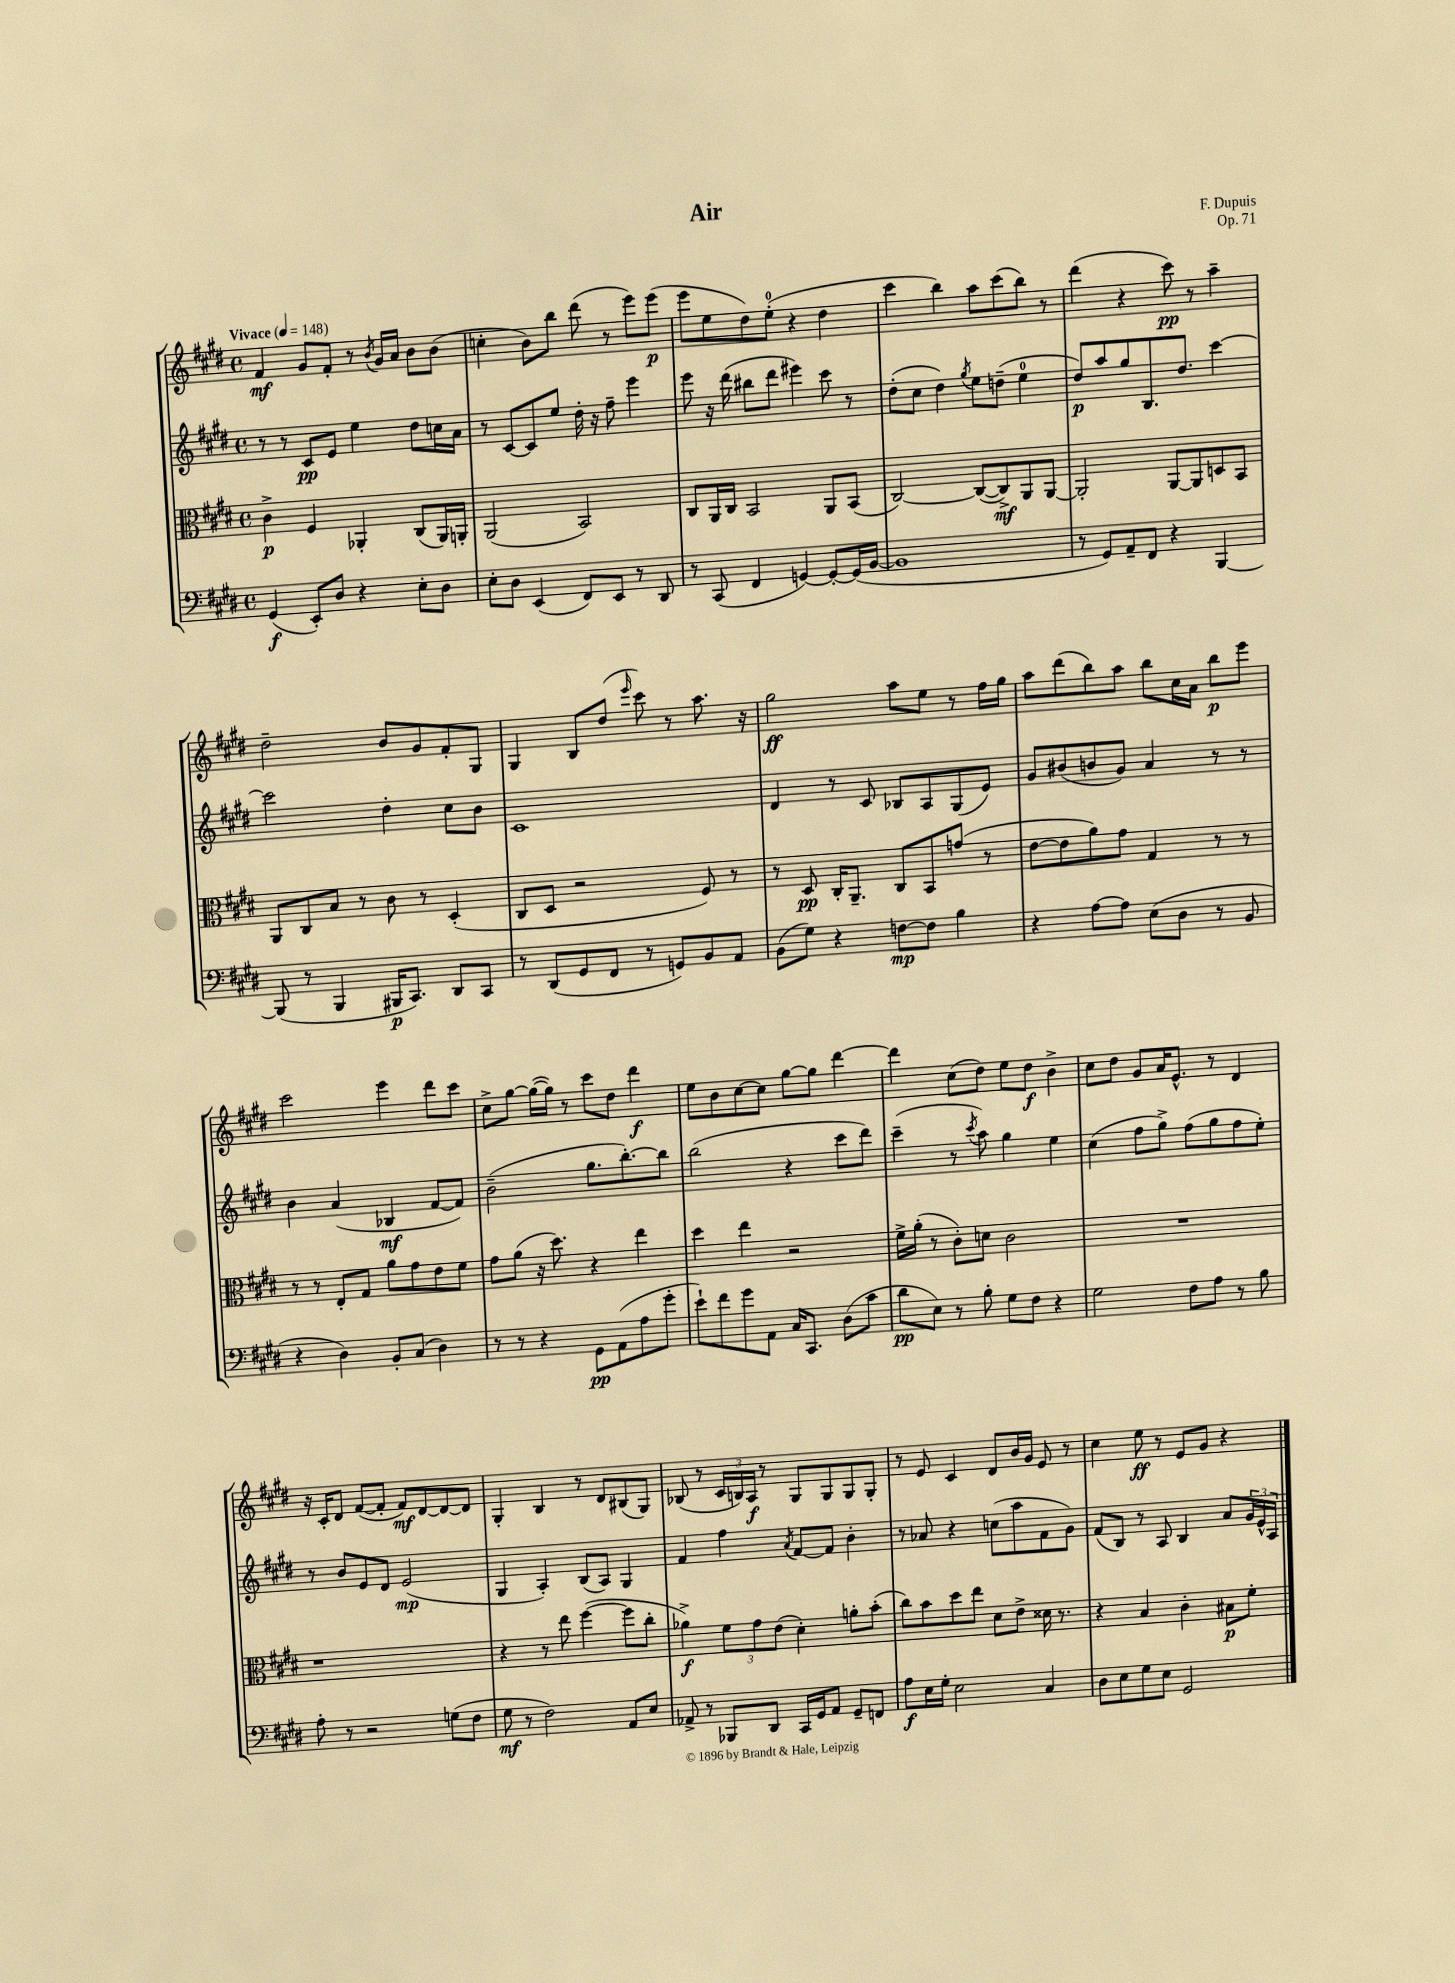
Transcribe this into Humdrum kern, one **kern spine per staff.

**kern	**kern	**kern	**kern
*staff4	*staff3	*staff2	*staff1
*clefF4	*clefC3	*clefG2	*clefG2
*k[f#c#g#d#]	*k[f#c#g#d#]	*k[f#c#g#d#]	*k[f#c#g#d#]
*M4/4	*M4/4	*M4/4	*M4/4
*met(c)	*met(c)	*met(c)	*met(c)
*MM148	*MM148	*MM148	*MM148
(4GG#/	4c#^\	8r	4f#/
.	.	8r	.
8EE'/L)	4F#/	8c#/L	8g#/L
8D#/J	.	8e/J	8f#'/J
4r	4AA-'/	4ee\	8r
.	.	.	8qb/
.	.	.	16g#/LL
.	.	.	16a/JJ
8E'\L	(8C#/L	8dd#\L	8b\L
8D#\J	16AA-/L)	16cc\L	(8b\J
.	16AA'/JJ	16a\JJ	.
=	=	=	=
8E'\L	(2AA/	8r	4cc'\
8D#\J	.	[8c#/L	.
(4EE/	.	8c#/]	8b\L)
.	.	8ee/J	8bb\J
8FF#/L)	2BB/)	16dd#'\	(8ddd#\
.	.	16r	.
8EE/J	.	8ff#~\	8r
8r	.	4eee\	8eee\L)
8DD#/	.	.	(8eee\J
=	=	=	=
8r	8C#/L	8eee\	8eee\L
(8CC#/	16AA/L	16r	8ee\
.	16C#/JJ	(16ddd#\	.
4FF#/	2BB/	8bb#\L	8dd#\)
.	.	8ddd#\J	(8ee'\J
[4GG/)	.	4eee#\)	4r
8GG'/_L	8AA/L	8ccc#\	4dd#\
(16GG/]L	(8BB/J	8r	.
[16BB/JJ	.	.	.
=	=	=	=
1BB]	[2C#/)	(8dd#'\L	4ccc#\
.	.	8cc#\J	.
.	.	4dd#\)	4bb\)
.	.	8qgg#/	.
.	(8C#/_L	8ee\L	8aa\L
.	8C#^/])	(8dd~\J	(8ccc#\
.	8AA/	4ee\	8bb\J)
.	[8AA/J	.	8r
=	=	=	=
8r	2AA'/]	8dd#/L)	(4ddd#\
8GG#/L)	.	8aa/	.
8AA~/	.	8gg#/	4r
8FF#/J	.	8.B/	.
4r	[8AA/L	.	8ccc#\)
.	.	8.dd#/J	.
.	8AA/]	.	8r
[4BBB/	8D/	[4ccc#\	4aa~\
.	8BB/J	.	.
=	=	=	=
(8BBB/]	8AA/L	2ccc#\]	2dd#~\
8r	8C#/	.	.
4BBB/	8B/J	.	.
.	8r	.	.
16BBB#/LK	8c#\	4dd#'\	8b/L
8.CC#/J)	.	.	.
.	8r	.	8g#/
8DD#/L	(4D#'/	8cc#\L	8f#'/
8CC#/J	.	8b\J	8G#/J
=	=	=	=
8r	8C#/L	1c#	4G#/
(8DD#/L	8D#/J	.	.
8GG#/	2r	.	8B/L
8FF#/J	.	.	(8dd#/J
.	.	.	16qqeee/
8r	.	.	8ccc#\)
8GG/L)	.	.	8r
8BB/	8F#/)	.	8.aa\
8AA/J	8r	.	.
.	.	.	16r
=	=	=	=
(8BB\L	8r	4d#/	2gg#\
8G#\J)	8D#/	.	.
4r	16C#'/LK	8r	.
.	8.AA~/J	.	.
.	.	8c#/	.
[8F\L	8C#/L	8B-/L	8aa\L
8F\]J	8BB/	8A/	8ee\J
4B\	(8g/J	(8G#/	8r
.	8r	8e/J)	16ff#\LL
.	.	.	16gg#\JJ
=	=	=	=
4r	[8e\L	8g#/L	8aa\L
.	8e\]	(8b#/	(8ddd#\
[8A\L	8a\)	8b/	8bb\)
8A\]J	8g#\J	8g#/J)	8aa\J
(8E\L	4G#/	4a/	8bb\L
8D#\J	.	.	16cc#\L
.	.	.	16a\JJ
8r	8r	8r	8bb\L
8BB/	8r	8r	8eee\J
=	=	=	=
4r	8r	4b\	2ccc#\
.	8r	.	.
4D#\)	8E'/L	(4a/	.
.	8G#/J	.	.
8BB'/L	8a\L	4B-/	4eee\
(8C#/J	8g#\	.	.
4D#\)	8e\	[8f#/L	8ddd#\L
.	8f#\J	8f#/]J)	8ccc#\J
=	=	=	=
8r	8g#\L	(2b~\	8cc#^\L
8r	(8a\J	.	[8gg#\J
4r	16r	.	(16gg#\_LL
.	8.dd#\)	.	16gg#\]JJ)
.	.	.	8r
8GG#\L	4r	8.gg#\L	8ccc#\L
(8AA\	.	.	8dd#\J
.	.	[8.bb'\)	.
8A\	4ee\	.	4ddd#\
8g#'\J	.	8bb\]J	.
=	=	=	=
8e`\L)	4dd#\	(2bb\	8ee\L
8f#\	.	.	8b\
8g#\	4ee\	.	[8cc#\
8AA\J	.	.	8cc#\]J
16C#/LK	2r	4r	[8gg#\L
8.CC#/J	.	.	.
.	.	.	8gg#\]J
(8D#\L	.	8ccc#\L	[4ddd#\
8c#\J	.	8ddd#\J)	.
=	=	=	=
8d#\L	16f#^\LL	(4ccc#~\	4ddd#\]
.	(16a'\JJ	.	.
8E\J)	8r	.	.
8r	8c#'\L)	8r	(8cc#\L
.	.	8qccc#/	.
8B'\	8d\J	8aa\)	8dd#\J)
8G#\L	2c#\	4gg#\	8ee\L
8F#\J	.	.	8dd#\J
4r	.	4ee\	4b^\
=	=	=	=
2G#\	1r	(4cc#\	8cc#\L
.	.	.	8dd#\J
.	.	8ff#\L	8g#/L
.	.	8gg#^\J)	16a/K
.	.	.	8.e^^/J
8F#\L	.	(8ff#\L	.
8A\J	.	8gg#\	8r
8r	.	8ff#\	4d#/
8B\	.	8ee'\J)	.
=	=	=	=
8A'\	1r	8r	16r
.	.	.	16c#'/LK
8r	.	8b/L	8d#/J
2r	.	8e/	([8f#/L
.	.	8d#/J	8f#'/]J
.	.	(2e/	8f#/L)
.	.	.	[8d#/
(8G\L	.	.	8d#/_
8F#\J	.	.	8d#/]J
=	=	=	=
8G#\	4r	4G#/	4G#'/
8r	.	.	.
2F#\)	8r	4A'/)	4B/
.	8ee\	.	.
.	([4ff#\	(8B/L	8r
.	.	8A/J)	8d#/L
8AA/L	8ff#\]L	4G#/	(8B#/
8E/J	8cc#'\J	.	8G#/J)
=	=	=	=
8AA-^/	4a-^\)	4f#/	(8B-/
8r	.	.	8r
8BBB-/L	12f#\L	4ff#\	24c#/LL
.	.	.	24B/)
.	12g#\	.	24A/JJ
8DD#/J	.	.	8r
.	(12e\J	.	.
.	.	8qa/	.
16CC#/LL	4d#'\)	[8f#/L	8G#/L
16GG#/J	.	.	.
8AA-/J	.	8f#/]J	8G#/
8GG#~/L	8a'\L	4b'\	8G#/
8FF/J	(8b'\J	.	8G#'/J
=	=	=	=
8A\L	8cc#\L)	8r	8r
16E\L	8b\	8a-/	8e/
16G#'\JJ	.	.	.
2E\	8dd#\	4r	4c#/
.	8ee\J	.	.
.	8d#\L	(8cc\L	8d#/L
.	8e^\J	8aa\	16b/L
.	.	.	16g#/JJ
4C#/	16d##\	8f#\	8e/
.	8.r	.	.
.	.	8g#\J)	8r
=	=	=	=
8D#\L	4r	(8f#/L	4cc#\
8E\	.	8B/J)	.
8G#\	4B/	8r	8ee\
8E\J	.	8A/	8r
2GG#/	4c#'\	4B/	8e/L
.	.	.	8g#/J
.	8B#\L	8a/L	4r
.	8f#'\J	24g#/L	.
.	.	24e^^/	.
.	.	24A/JJ	.
==	==	==	==
*-	*-	*-	*-
